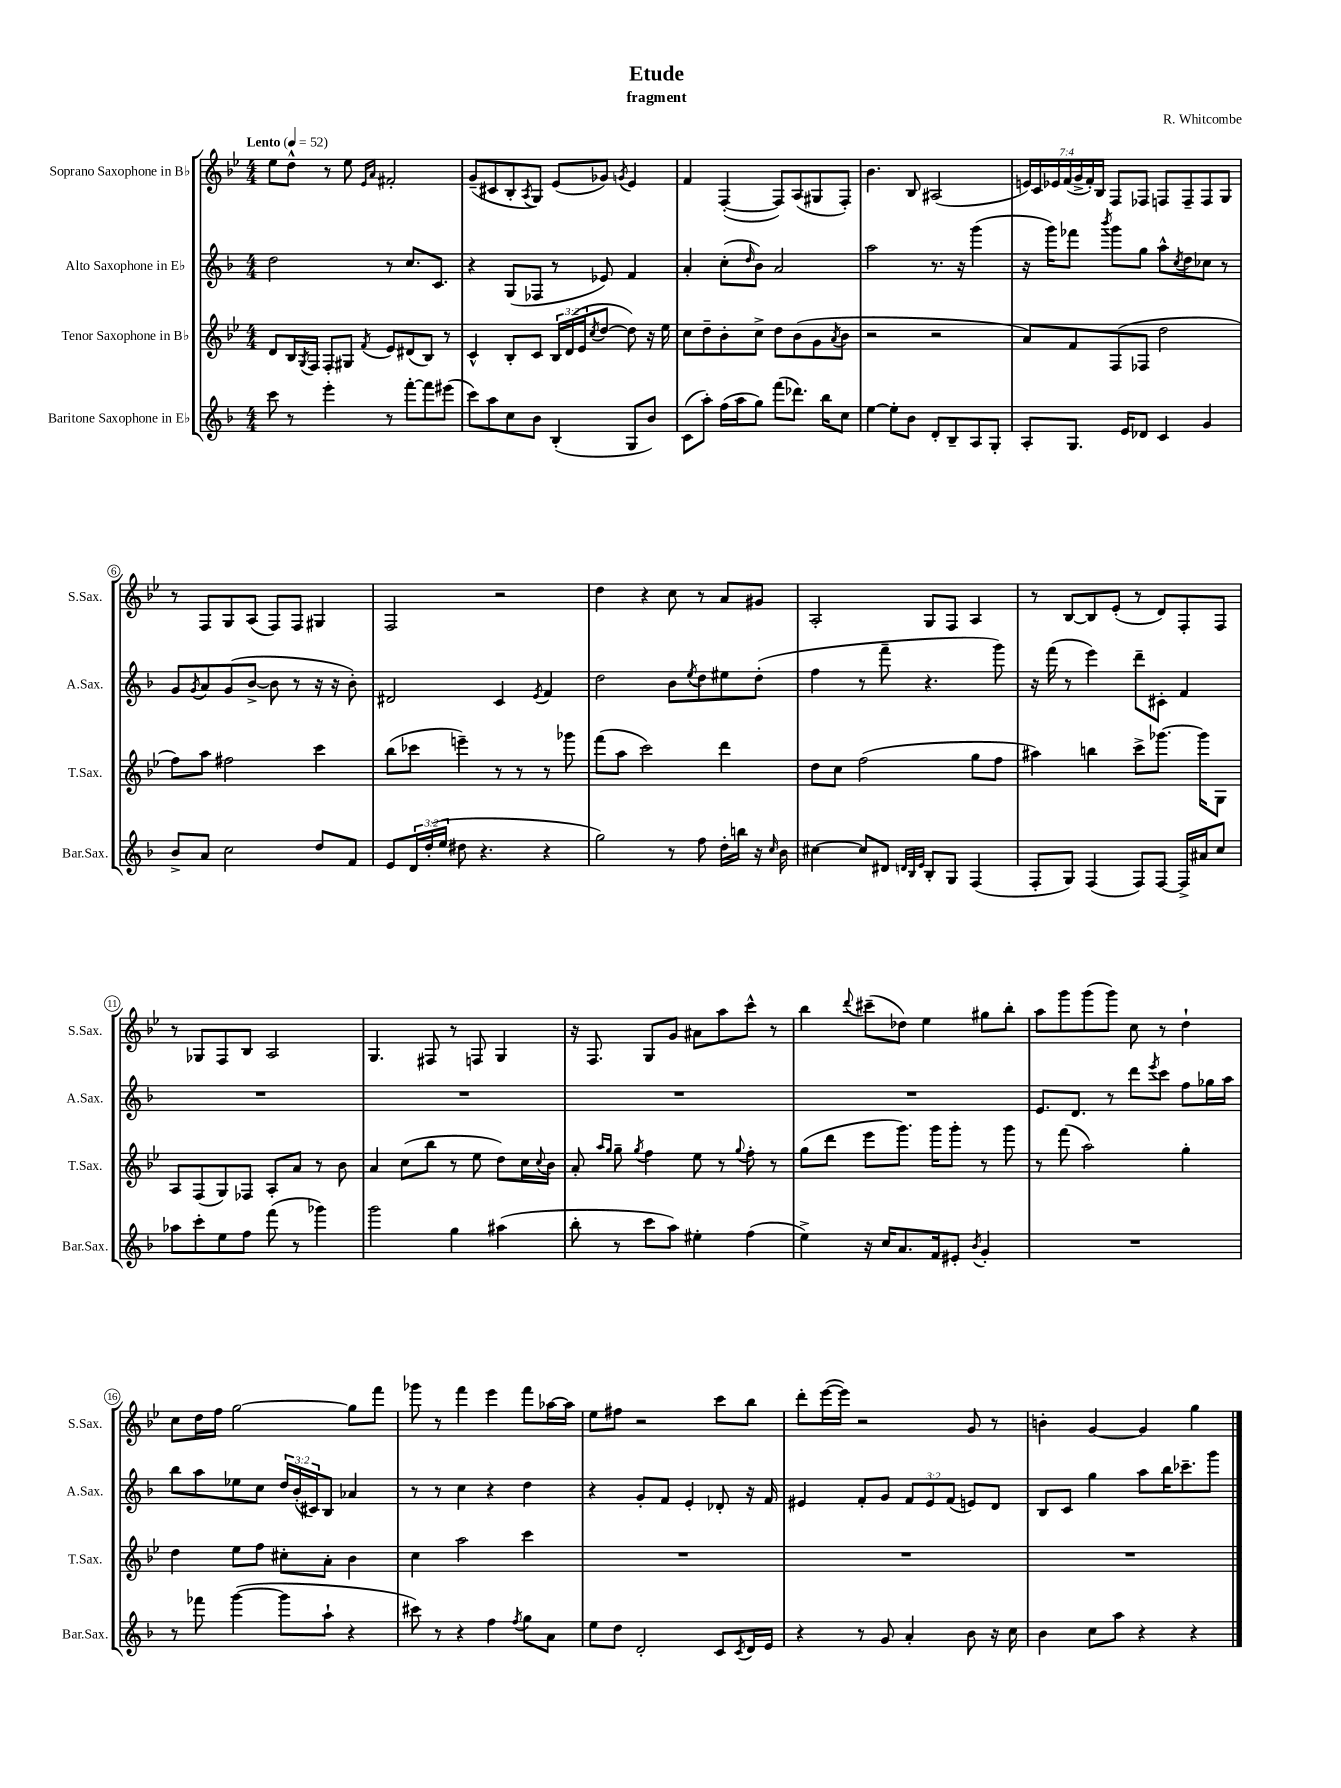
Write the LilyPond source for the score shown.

\header { title = "Etude" composer = "R. Whitcombe" subtitle = "fragment" }
<<
\new StaffGroup <<
\new Staff = "s0" \with { instrumentName = "Soprano Saxophone in Bb" shortInstrumentName = "S.Sax." } {
    \clef treble \key bes \major \numericTimeSignature \time 4/4 \override Staff.TupletNumber.text = #tuplet-number::calc-fraction-text \tempo "Lento" 4 = 52
    ees''8 d''8-^ r8 ees''8 \grace { ees'16 a'16 } fis'2-. |
    g'8--( cis'8 bes8-. \acciaccatura { a8 } g8) ees'8( ges'8) \acciaccatura { g'8 } ees'4 |
    f'4 f4~-.( f8) a8( gis8 f8-.) |
    bes'4. bes8 ais2( |
    \tuplet 7/4 { e'16) c'16 ees'16 f'16( g'16-> f'16-.) bes16 } f8 fes8 f8 f8-- f8 g8 |
    r8 f8 g8 a8( f8) f8 gis4 |
    f2 r2 |
    d''4 r4 c''8 r8 a'8 gis'8 |
    a2-. g8 f8 a4 |
    r8 bes8~ bes8 ees'8-.( r8 d'8) f8-. f8 |
    r8 ges8 f8 bes8 a2 |
    g4. fis8 r8 f8 g4 |
    r16 f8. g8 g'8 ais'8 a''8 c'''8-^ r8 |
    bes''4 \appoggiatura { d'''8 } cis'''8--( des''8) ees''4 gis''8 bes''8-. |
    a''8 g'''8 g'''8( g'''8) c''8 r8 d''4-! |
    c''8 d''16 f''16 g''2~ g''8 f'''8 |
    ges'''8 r8 f'''4 ees'''4 f'''8 aes''16~ aes''16 |
    ees''8 fis''8 r2 c'''8 bes''8 |
    d'''8-. ees'''16~( ees'''16) r2 g'8 r8 |
    b'4-. g'4~ g'4 g''4 \bar "|." |
}
\new Staff = "s1" \with { instrumentName = "Alto Saxophone in Eb" shortInstrumentName = "A.Sax." } {
    \clef treble \key f \major \numericTimeSignature \time 4/4 \override Staff.TupletNumber.text = #tuplet-number::calc-fraction-text
    d''2 r8 c''8. c'8. |
    r4 g8( fes8 r8 ees'8) f'4 |
    a'4-. c''8-.( \grace { d''16 } bes'8) a'2 |
    a''2 r8. r16 g'''4( |
    r16 g'''16) fes'''8 \acciaccatura { bes'''8 } g'''8 g''8 a''8-^ \acciaccatura { c''8 } d''8 ces''8 r8 |
    g'8 \acciaccatura { g'8 } a'8 g'8( bes'8~-> bes'8 r8 r16 r16 bes'8-.) |
    dis'2 c'4 \acciaccatura { e'8 } f'4 |
    d''2 bes'8 \acciaccatura { e''8 } d''8 eis''8 d''8-.( |
    f''4 r8 f'''8-- r4. g'''8) |
    r16 f'''16( r8 e'''4) d'''8-- cis'8-. f'4 |
    R1 |
    R1 |
    R1 |
    R1 |
    e'8. d'8. r8 d'''8 \acciaccatura { e'''8 } c'''8 f''8 ges''16 a''16 |
    bes''8 a''8 ees''8 c''8 \tuplet 3/2 { d''16 bes'16-.( cis'16) } bes8 aes'4 |
    r8 r8 c''4 r4 d''4 |
    r4 g'8-. f'8 e'4-. des'8-. r16 f'16 |
    eis'4 f'8-. g'8 \tuplet 3/2 { f'8 eis'8 f'8( } e'8) d'8 |
    bes8 c'8 g''4 a''8 bes''16 ces'''8.-- g'''8 \bar "|." |
}
\new Staff = "s2" \with { instrumentName = "Tenor Saxophone in Bb" shortInstrumentName = "T.Sax." } {
    \clef treble \key bes \major \numericTimeSignature \time 4/4 \override Staff.TupletNumber.text = #tuplet-number::calc-fraction-text
    d'8 bes16 \acciaccatura { g8 } f16 f8-. gis8 \acciaccatura { f'8 } ees'8 dis'8( bes8) r8 |
    c'4-^ bes8-. c'8 \tuplet 3/2 { bes16 d'16( ees'16 } \acciaccatura { c''8 } d''8~ d''8) r16 ees''16 |
    c''8 d''8-- bes'8-. c''8-> d''8 bes'8( g'8 \acciaccatura { a'8 } bes'8 |
    r2 r2 |
    a'8) f'8 f8( fes8 d''2 |
    f''8) a''8 fis''2 c'''4 |
    bes''8( ces'''8 e'''4--) r8 r8 r8 ges'''8 |
    f'''8( a''8 c'''2) d'''4 |
    d''8 c''8 f''2( g''8 f''8 |
    ais''4) b''4 c'''8-> ges'''8.~ ges'''16 g8 |
    a8 f8( g8) fes8 a8-. a'8 r8 bes'8 |
    a'4 c''8( bes''8 r8 ees''8 d''8) c''16 \appoggiatura { c''8 } bes'16 |
    a'8-. \grace { a''16 g''16 } g''8-- \acciaccatura { g''8 } f''4 ees''8 r8 \appoggiatura { g''8 } f''8-. r8 |
    g''8( d'''8 ees'''8 g'''8.) g'''16 g'''8-. r8 g'''8 |
    r8 f'''8( a''2) g''4-. |
    d''4 ees''8 f''8 cis''8-. a'8-. bes'4 |
    c''4 a''2 c'''4 |
    R1 |
    R1 |
    R1 \bar "|." |
}
\new Staff = "s3" \with { instrumentName = "Baritone Saxophone in Eb" shortInstrumentName = "Bar.Sax." } {
    \clef treble \key f \major \numericTimeSignature \time 4/4 \override Staff.TupletNumber.text = #tuplet-number::calc-fraction-text
    c'''8 r8 e'''4-. r8 f'''8~-. f'''8 eis'''8( |
    c'''8) a''8 c''8 bes'8 bes4-.( g8 bes'8) |
    c'8( a''8-.) f''16( a''16 g''8) f'''8( des'''8.) bes''16 c''8 |
    e''4~ e''8-. bes'8 d'8-. bes8-- a8 g8-. |
    a8-. g8. e'16 des'8 c'4 g'4 |
    bes'8-> a'8 c''2 d''8 f'8 |
    e'8 \tuplet 3/2 { d'16 d''16-.( e''16 } dis''8 r4. r4 |
    g''2) r8 f''8 d''16-. b''16 r16 \grace { c''16 } bes'16 |
    cis''4~ cis''8 dis'8 \grace { d'32 bes32 e'32 } bes8-. g8 f4( |
    f8-. g8) f4( f8) f8~ f16-> ais'16 c''8 |
    aes''8 c'''8-. e''8 f''8 f'''8( r8 ges'''4) |
    g'''2 g''4 ais''4( |
    bes''8-. r8 c'''8 a''8) eis''4-. f''4( |
    e''4->) r16 c''16 a'8. f'16 eis'8-. \acciaccatura { bes'8 } g'4-. |
    R1 |
    r8 fes'''8 g'''4~( g'''8 a''8-! r4 |
    cis'''8) r8 r4 f''4 \acciaccatura { f''8 } g''8 a'8 |
    e''8 d''8 d'2-. c'8 \acciaccatura { c'8 } d'16 e'16 |
    r4 r8 g'8 a'4-. bes'8 r16 c''16 |
    bes'4 c''8 a''8 r4 r4 \bar "|." |
}
>>
>>
\layout { \context { \Score \override BarNumber.stencil = #(make-stencil-circler 0.1 0.3 ly:text-interface::print) } }
